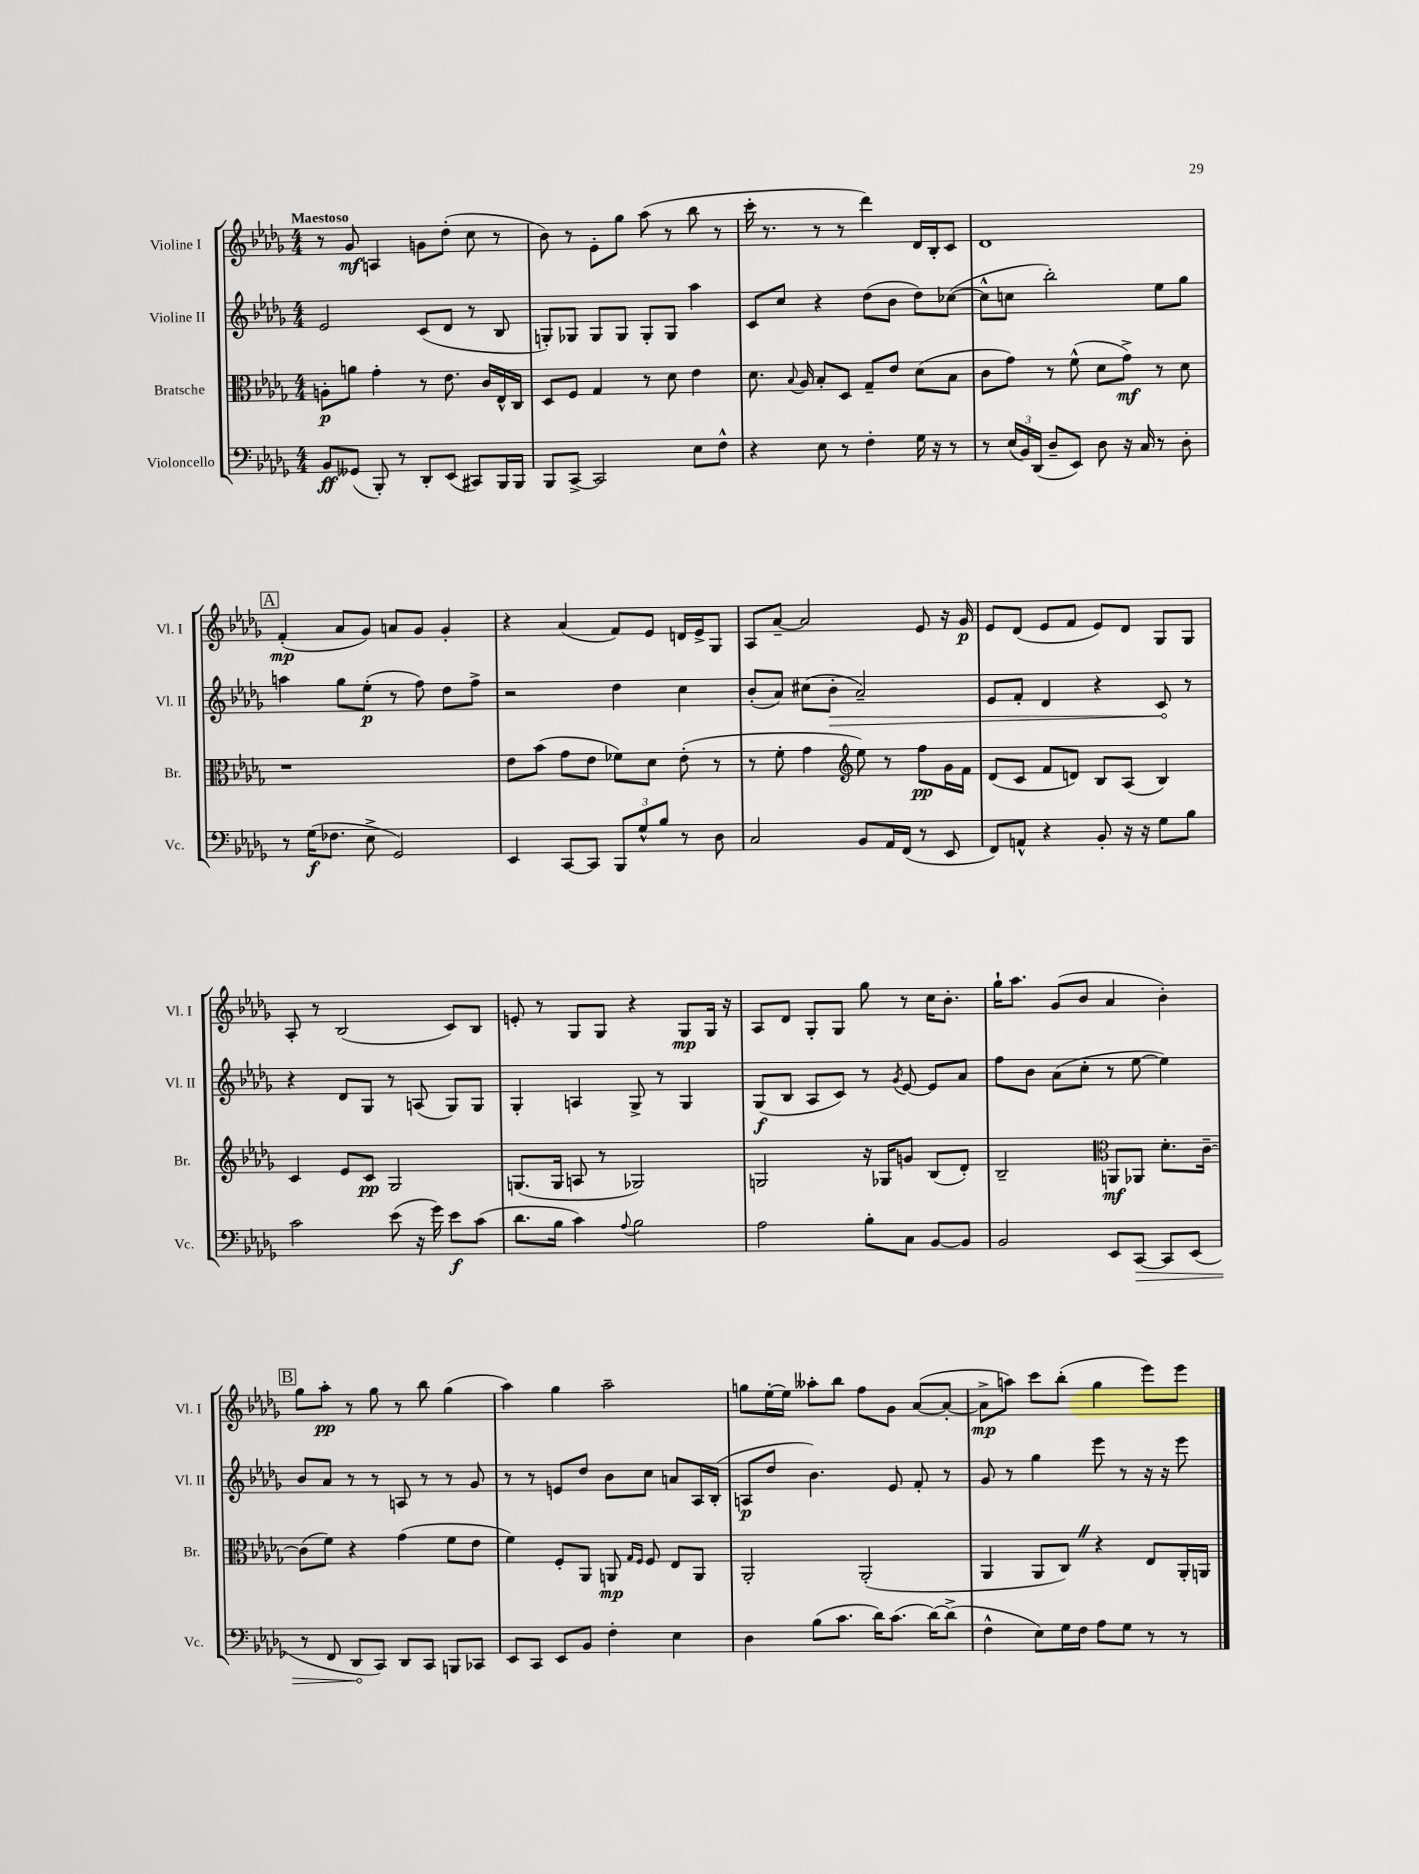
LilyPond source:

<<
\new StaffGroup <<
\new Staff = "s0" \with { instrumentName = "Violine I" shortInstrumentName = "Vl. I" } {
    \clef treble \key des \major \numericTimeSignature \time 4/4 \tempo "Maestoso"
    \autoBeamOff r8 ges'8\mf a4 g'8[ des''8]-.( c''8 r8 |
    bes'8) r8 ees'8[-. ges''8] aes''8( r8 bes''8 r8 |
    c'''16-. r8. r8 r8 des'''4) des'16[ bes16-. c'8] |
    des'1 |
    \mark \markup { \box "A" } f'4-.\mp( aes'8[ ges'8]) a'8[ ges'8] ges'4-. |
    r4 aes'4( f'8[) ees'8] d'16[ ees'16-> ges8] |
    aes8[ aes'8]~-- aes'2 ees'8 r16 ges'16\p |
    ees'8[ des'8]( ees'8[ f'8] ees'8[) des'8] ges8[ ges8] |
    aes8-. r8 bes2( c'8[) bes8] |
    e'8-. r8 ges8[ ges8] r4 ges8[\mp ges16] r16 |
    aes8[ des'8] ges8[-. ges8] ges''8 r8 c''16[ bes'8.]-. |
    ges''16[-! aes''8.] ges'8[( bes'8] aes'4 bes'4-.) |
    \mark \markup { \box "B" } ges''8[ aes''8]-.\pp r8 ges''8 r8 bes''8 ges''4( |
    aes''4) ges''4 aes''2-- |
    g''8[ ees''16~-. ees''16] aeses''8[-. bes''8] f''8[ ges'8] aes'8[~( aes'8]~-. |
    aes'8[->\mp a''8]) c'''8[ bes''8]-.( ges''4 ees'''8[) ees'''8] \bar "|." |
}
\new Staff = "s1" \with { instrumentName = "Violine II" shortInstrumentName = "Vl. II" } {
    \clef treble \key des \major \numericTimeSignature \time 4/4
    \autoBeamOff ees'2 c'8[( des'8] r8 bes8 |
    g8[-.) ges8] ges8[ ges8] ges8[-. ges8] aes''4 |
    c'8[ c''8] r4 des''8[( bes'8] des''8[) ces''8]~( |
    ces''8[-^ c''8] bes''2-.) ees''8[ ges''8] |
    \mark \markup { \box "A" } a''4 ges''8[ ees''8]-.\p( r8 f''8) des''8[ f''8]-> |
    r2 des''4 c''4 |
    bes'8[-.( aes'8]) cis''8[( \once \override Hairpin.circled-tip = ##t bes'8]-.\> aes'2--) |
    ees'8[ f'8]-. des'4 r4 c'8\! r8 |
    r4 des'8[ ges8] r8 a8( ges8[) ges8] |
    ges4-. a4 ges8-> r8 ges4 |
    ges8[\f( bes8] aes8[ c'8]) r8 \acciaccatura { ges'8 } ees'8~ ees'8[ aes'8] |
    f''8[ bes'8] aes'8[( c''8]-. r8 ees''8~ ees''4) |
    \mark \markup { \box "B" } bes'8[ aes'8] r8 r8 a8 r8 r8 ges'8 |
    r8 r8 e'8[ des''8] bes'8[ c''8] a'8[ aes16 bes16]-.( |
    a8[\p des''8] bes'4.) ees'8 f'8-. r8 |
    ges'8 r8 ges''4 ees'''8 r8 r16 r16 ees'''8 \bar "|." |
}
\new Staff = "s2" \with { instrumentName = "Bratsche" shortInstrumentName = "Br." } {
    \clef alto \key des \major \numericTimeSignature \time 4/4
    \autoBeamOff a8[-.\p a'8] ges'4-. r8 ees'8. c'16[ ees16-^ c16] |
    des8[ f8] ges4 r8 des'8 ees'4 |
    des'8. \appoggiatura { bes8 } aes16 bes8[-. des8] ges8[-- ees'8] des'8[( bes8] |
    c'8[ ges'8]) r8 f'8-^( des'8[ ges'8]->\mf) r8 des'8 |
    \mark \markup { \box "A" } r1 |
    ees'8[ bes'8]( ges'8[ ees'8] fes'8[) des'8] ees'8-.( r8 |
    r8 f'8-. ges'4 \clef treble ees''8) r8 f''8[\pp ges'16 f'16] |
    des'8[( c'8] f'8[ d'8]) bes8[ aes8]( bes4) |
    c'4 ees'8[ c'8]\pp ges2 |
    g8.[( g16] a8 r8 ges2) |
    g2 r16 ges16[ g'8] bes8[( des'8]-.) |
    bes2-- \clef alto a,8[\mf aes,8] des'8.[-. c'16]~-- |
    \mark \markup { \box "B" } c'8[( f'8]) r4 ges'4( f'8[ ees'8] |
    f'4) f8[-. aes,8] a,8\mp \grace { ges16[ f16] } f8 ees8[ a,8] |
    aes,2-. aes,2-.( |
    aes,4 aes,8[ c8]) \once \override BreathingSign.text = \markup { \musicglyph "scripts.caesura.straight" } \breathe r4 ees8[ aes,16-. a,16] \bar "|." |
}
\new Staff = "s3" \with { instrumentName = "Violoncello" shortInstrumentName = "Vc." } {
    \clef bass \key des \major \numericTimeSignature \time 4/4
    \autoBeamOff bes,8[\ff geses,8]( bes,,8-.) r8 des,8[-. ees,8]( cis,8[) bes,,16 bes,,16] |
    bes,,8[ c,8]~-> c,2 ees8[ f8]-^ |
    r4 ees8 r8 f4-. ges16 r16 r8 |
    r8 \tuplet 3/2 { ees16[( bes,16) des,16]( } des8[-- ees,8]) des8 r16 c16 r8 des8-. |
    \mark \markup { \box "A" } r8 ges16[\f( fes8.] ees8-> ges,2) |
    ees,4 c,8[~ c,8] \tuplet 3/2 { bes,,8[ ges8-^ bes8] } r8 des8 |
    c2 bes,8[ aes,16 f,16]( r8 ees,8 |
    f,8[) a,8]-^ r4 bes,8-. r16 r16 ges8[ bes8] |
    c'2 ees'8( r16 ges'16) ees'8[\f c'8]( |
    des'8.[ bes16] c'4) \appoggiatura { aes8 } bes2 |
    aes2 bes8[-. c8] bes,8[~ bes,8] |
    bes,2 ees,8[ \once \override Hairpin.circled-tip = ##t c,8]~\> c,8[ ees,8]( |
    \mark \markup { \box "B" } r8 f,8 des,8[\! c,8]) des,8[ c,8] b,,8[ ces,8] |
    ees,8[ c,8] ees,8[ bes,8] f4-. ees4 |
    des4 bes8[( c'8.] des'16[) c'8.]( des'16[~) des'8]->( |
    f4-^ ees8[) ges16 f16] aes8[ ges8] r8 r8 \bar "|." |
}
>>
>>
\layout { \context { \Score \remove "Bar_number_engraver" } }
